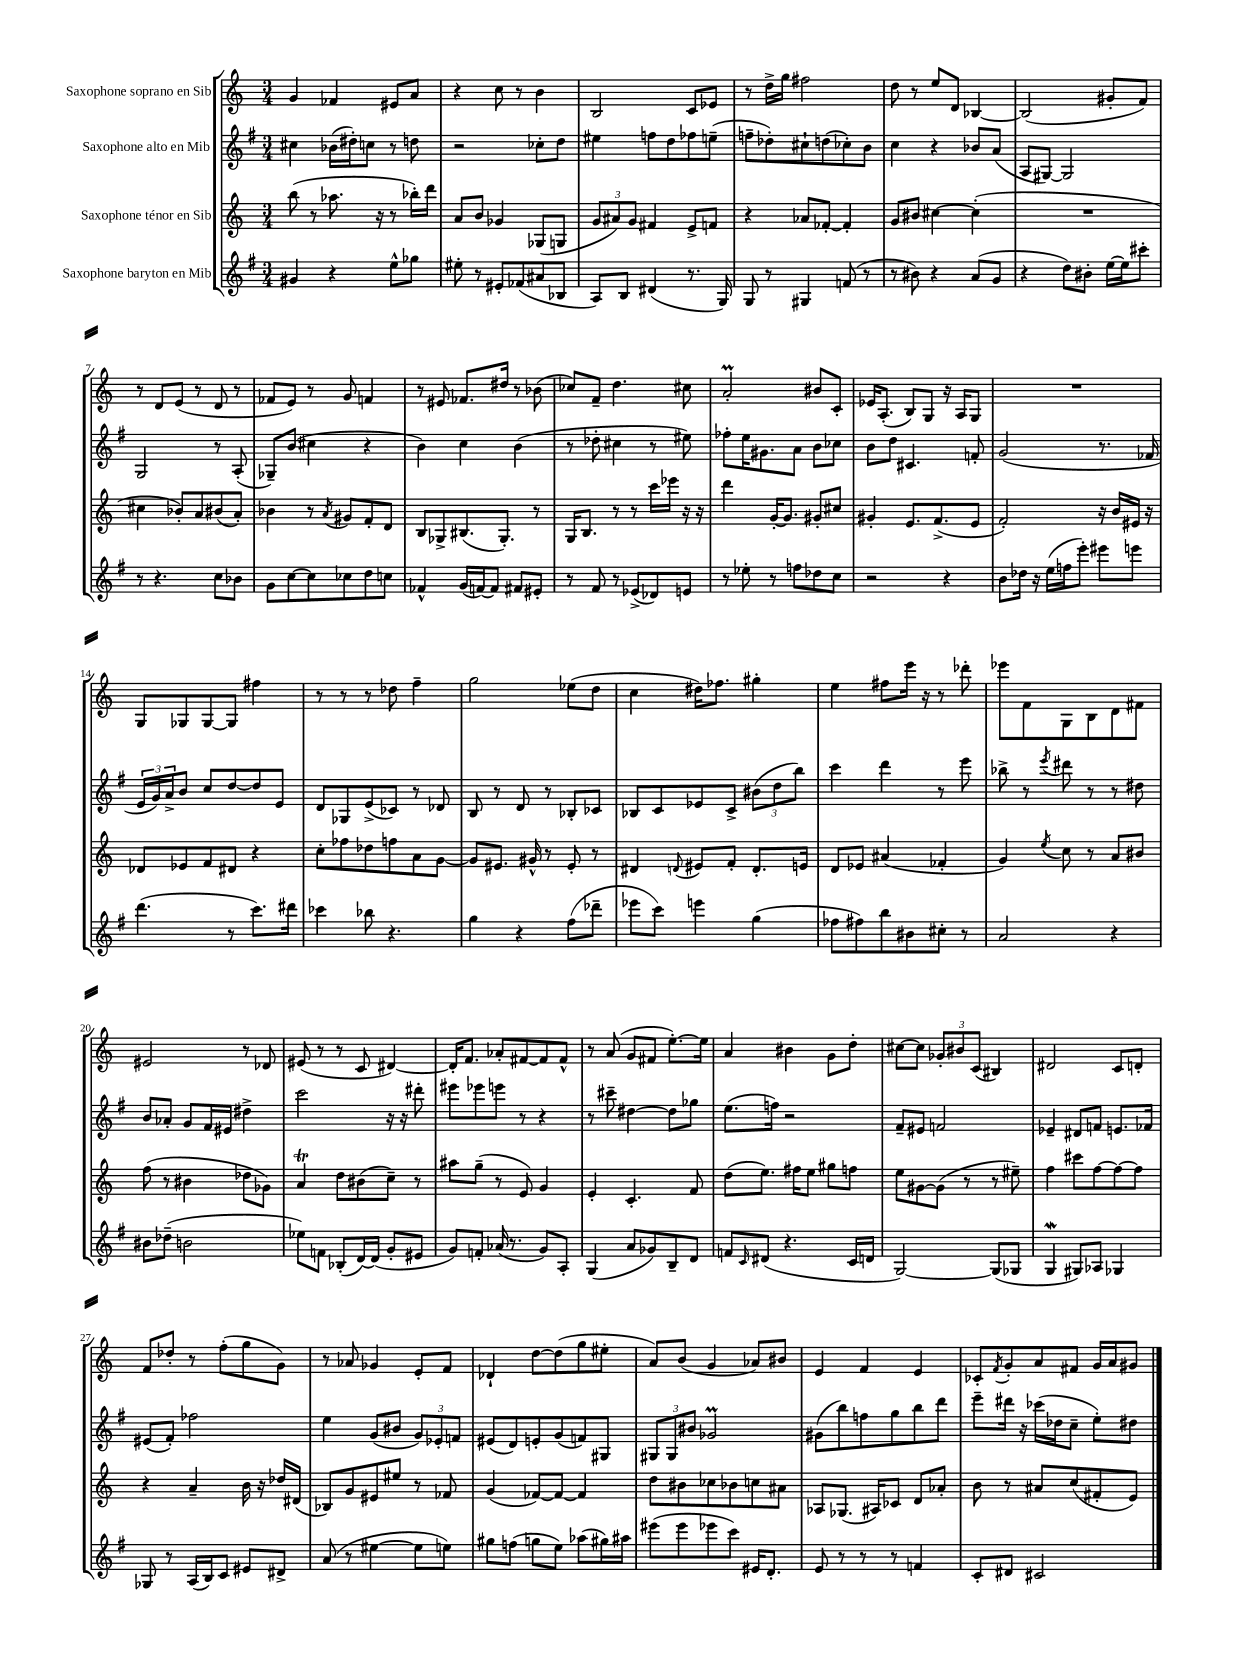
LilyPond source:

<<
\new StaffGroup <<
\new Staff = "s0" \with { instrumentName = "Saxophone soprano en Sib" } {
    \clef treble \key c \major \numericTimeSignature \time 3/4
    g'4 fes'4 eis'8 a'8 |
    r4 c''8 r8 b'4 |
    b2 c'8 ees'8 |
    r8 d''16-> g''16 fis''2 |
    d''8 r8 e''8 d'8 bes4~ |
    bes2( gis'8-. f'8) |
    r8 d'8 e'8( r8 d'8 r8 |
    fes'8 e'8) r8 g'8 f'4 |
    r8 eis'8 fes'8. dis''16 r8 bes'8( |
    ces''8) f'8-- d''4. cis''8 |
    a'2-.\prall bis'8 c'8-. |
    ees'16 a8.-.( b8) g8 r16 a16 g8 |
    R2. |
    g8 ges8 ges8~ ges8 fis''4 |
    r8 r8 r8 des''8 f''4-- |
    g''2 ees''8( d''8 |
    c''4 dis''16) fes''8. gis''4-. |
    e''4 fis''8 e'''16 r16 r8 des'''8-. |
    ees'''8 f'8 g8 b8 d'8 fis'8 |
    eis'2 r8 des'8 |
    eis'8( r8 r8 c'8 dis'4~) |
    dis'16-. f'8. aes'8-. fis'8~ fis'8 fis'8-^ |
    r8 a'8( g'8 fis'8 e''8.~-.) e''16 |
    a'4 bis'4 g'8 d''8-. |
    cis''8~ cis''8 \tuplet 3/2 { ges'8-. bis'8 c'8( } bis4) |
    dis'2 c'8 d'8-. |
    f'8 des''8-. r8 f''8-.( g''8 g'8) |
    r8 aes'8 ges'4 e'8-. f'8 |
    des'4-! d''8~ d''8( g''8 eis''8-. |
    a'8) b'8( g'4 aes'8) bis'8 |
    e'4 f'4 e'4 |
    ces'8-. \acciaccatura { f'8 } g'8-. a'8 fis'8 g'16 a'16 gis'8 \bar "|." |
}
\new Staff = "s1" \with { instrumentName = "Saxophone alto en Mib" } {
    \clef treble \key g \major \numericTimeSignature \time 3/4
    cis''4 bes'16( dis''16-.) c''8 r8 d''8 |
    r2 ces''8-. d''8 |
    eis''4 f''8 d''8 fes''8 e''8--( |
    f''8-- des''8-.) cis''8-! d''8( ces''8-.) b'8 |
    c''4 r4 bes'8 a'8( |
    a8 gis8~) gis2 |
    g2 r8 a8-.( |
    ges8--) b'8( cis''4 r4 |
    b'4) c''4 b'4( |
    r8 des''8-. cis''4 r8 eis''8) |
    fes''8-. e''16 gis'8. a'8 b'8 ces''8 |
    b'8 d''8 cis'4. f'8-. |
    g'2( r8. fes'16 |
    \tuplet 3/2 { e'16 g'16) a'16-> } b'8 c''8 d''8~ d''8 e'8 |
    d'8 ges8 e'8->( ces'8) r8 des'8 |
    b8 r8 d'8 r8 bes8-. ces'8 |
    bes8 c'8 ees'8 c'8-> \tuplet 3/2 { bis'8( d''8 b''8) } |
    c'''4 d'''4 r8 e'''8 |
    bes''8-> r8 \acciaccatura { e'''8 } dis'''8 r8 r8 dis''8 |
    b'8 aes'8-. g'8 fis'16 eis'16 dis''4-> |
    c'''2 r16 r16 dis'''8-. |
    eis'''8 ees'''8 e'''8 r8 r4 |
    r8 cis'''8-- dis''4~ dis''8 ges''8 |
    e''8.( f''16) r2 |
    fis'8-- eis'8 f'2 |
    ees'4-- dis'8 f'8 e'8. fes'16 |
    eis'8( fis'8-.) fes''2 |
    e''4 g'8( bis'8 \tuplet 3/2 { g'8) ees'8-. f'8 } |
    eis'8( d'8) e'8-. g'8( f'8) gis8 |
    \tuplet 3/2 { gis8 gis8 bis'8 } ges'2\prall |
    gis'8( b''8) f''8 g''8 b''8 d'''8 |
    e'''8-- dis'''16 r16 ces'''16( des''16 c''8-- e''8-.) dis''8 \bar "|." |
}
\new Staff = "s2" \with { instrumentName = "Saxophone ténor en Sib" } {
    \clef treble \key c \major \numericTimeSignature \time 3/4
    b''8( r8 aes''8. r16 r8 bes''16-.) d'''16 |
    a'8 b'8 ges'4 ges8( g8 |
    \tuplet 3/2 { g'8 ais'8) g'8 } fis'4 e'8-> f'8 |
    r4 aes'8 fes'8~-. fes'4-. |
    g'8 bis'8 cis''4~ cis''4-.( |
    R2. |
    cis''4 bes'8-.) a'8 bis'8( a'8-.) |
    bes'4 r8 \acciaccatura { a'8 } gis'8 f'8-. d'8 |
    b8 ges8-> bis8.( ges8.-.) r8 |
    g16 b8. r8 r8 c'''16 ees'''16 r16 r16 |
    d'''4 g'16~-. g'8. gis'8-. cis''8 |
    gis'4-. e'8. f'8.->( e'8 |
    f'2-.) r16 b'16 eis'16 r16 |
    des'8 ees'8 f'8 dis'8 r4 |
    c''8-. fes''8 des''8 f''8 a'8 g'8~ |
    g'8 eis'8. gis'16-^ r8 eis'8-. r8 |
    dis'4 \appoggiatura { d'8 } eis'8 f'8-. d'8.-. e'16 |
    d'8 ees'8 ais'4( fes'4-. |
    g'4) \acciaccatura { e''8 } c''8 r8 a'8 bis'8 |
    f''8( r8 bis'4 des''8 ges'8) |
    a'4\trill d''8 bis'8( c''8--) r8 |
    ais''8 g''8--( r8 e'8) g'4 |
    e'4-. c'4.-. f'8 |
    d''8( e''8.) fis''16 e''8 gis''8 f''8 |
    e''8 gis'8~ gis'8( r8 r8 eis''8--) |
    f''4 cis'''8 f''8~ f''8~ f''8 |
    r4 a'4-- b'16 r16 des''16 dis'16( |
    bes8) g'8 eis'8 eis''8 r8 fes'8 |
    g'4( fes'8~) fes'8~ fes'4 |
    d''8 bis'8 ces''8 bes'8 c''8 ais'8 |
    aes8 ges8.( ais16) ces'8 d'8 aes'8-. |
    b'8 r8 ais'8 c''8( fis'8-. e'8) \bar "|." |
}
\new Staff = "s3" \with { instrumentName = "Saxophone baryton en Mib" } {
    \clef treble \key g \major \numericTimeSignature \time 3/4
    gis'4 r4 e''8-^ ges''8 |
    eis''8-. r8 eis'8-. fes'8( ais'8 bes8 |
    a8) b8 dis'4( r8. g16) |
    g8 r8 gis4 f'8( r8 |
    r8 bis'8) r4 a'8( g'8 |
    r4 d''8) bis'8-. e''16~ e''16 cis'''8-. |
    r8 r4. c''8 bes'8 |
    g'8 c''8~ c''8 ces''8 d''8 c''8 |
    fes'4-^ g'16( f'16~) f'8 fis'8 eis'8-. |
    r8 fis'8 r8 ees'8->( des'8) e'8 |
    r8 ees''8-. r8 f''8 des''8 c''8 |
    r2 r4 |
    b'8 des''16 r16 e''16( f''16 e'''8-.) eis'''8 e'''8 |
    d'''4.( r8 c'''8.) dis'''16 |
    ces'''4 bes''8 r4. |
    g''4 r4 fis''8( des'''8-- |
    ees'''8 c'''8) e'''4 g''4( |
    fes''8 fis''8) b''8 bis'8 cis''8-. r8 |
    a'2 r4 |
    bis'8 des''8--( b'2 |
    ees''8) f'8 bes8-.( d'16~) d'16( g'8-. eis'8 |
    g'8) f'8-. aes'16( r8. g'8) a8-. |
    g4( a'8 ges'8) b8-- d'8 |
    f'8 \grace { c'16 } dis'8( r4. c'16 d'16 |
    g2~) g8( ges8 |
    g4\mordent gis8) aes8 ges4 |
    ges8 r8 a16( b16) c'8 eis'8 dis'8-> |
    a'8( r8 eis''4~ eis''8 e''8) |
    gis''8 f''8( g''8 e''8) aes''8( gis''16) ais''16 |
    eis'''8( eis'''8 ees'''8 c'''8) eis'16 d'8.-. |
    e'8 r8 r8 r8 f'4 |
    c'8-. dis'8 cis'2 \bar "|." |
}
>>
>>
